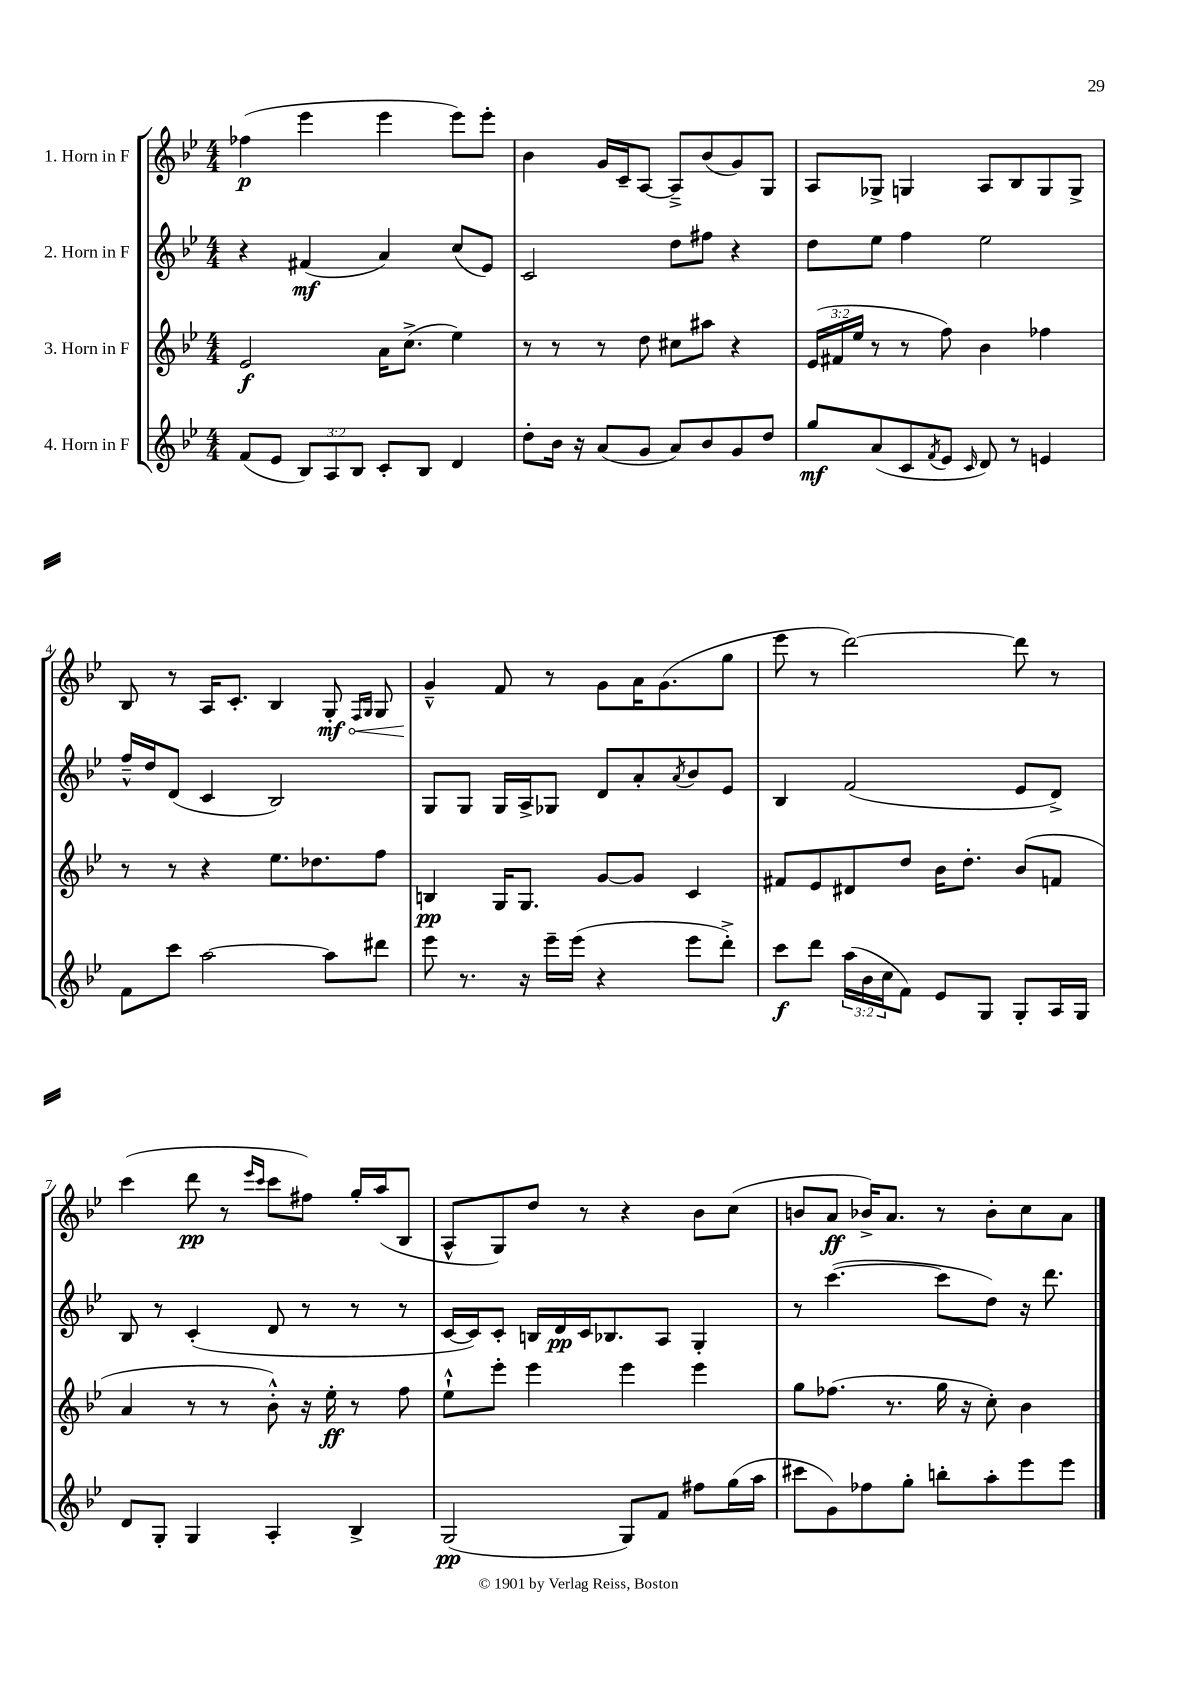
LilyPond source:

<<
\new StaffGroup <<
\new Staff = "s0" \with { instrumentName = "1. Horn in F" } {
    \clef treble \key bes \major \numericTimeSignature \time 4/4
    fes''4\p( ees'''4 ees'''4 ees'''8) ees'''8-. |
    bes'4 g'16 c'16-- a8~ a8---> bes'8( g'8) g8 |
    a8 ges8-> g4 a8 bes8 g8 g8-> |
    bes8 r8 a16 c'8.-. bes4 \once \override Hairpin.circled-tip = ##t g8-.\mf\< \grace { f16 g16 } g8 |
    g'4---^\! f'8 r8 g'8 a'16 g'8.( g''8 |
    ees'''8 r8 d'''2~) d'''8 r8 |
    c'''4( d'''8\pp r8 \grace { ees'''16 c'''16 } c'''8 fis''8) g''16-. a''16( bes8 |
    a8-^ g8) d''8 r8 r4 bes'8 c''8( |
    b'8 a'8\ff bes'16->) a'8. r8 bes'8-. c''8 a'8 \bar "|." |
}
\new Staff = "s1" \with { instrumentName = "2. Horn in F" } {
    \clef treble \key bes \major \numericTimeSignature \time 4/4
    r4 fis'4\mf( a'4) c''8( ees'8) |
    c'2 d''8 fis''8 r4 |
    d''8 ees''8 f''4 ees''2 |
    f''16---^ d''16 d'8( c'4 bes2) |
    g8 g8 g16 a16-> ges8 d'8 a'8-. \acciaccatura { a'8 } bes'8 ees'8 |
    bes4 f'2( ees'8 d'8->) |
    bes8 r8 c'4-.( d'8 r8 r8 r8 |
    c'16~ c'16) c'8-. b16 d'16\pp c'16 bes8. a8 g4-. |
    r8 c'''4.~( c'''8 d''8) r16 d'''8. \bar "|." |
}
\new Staff = "s2" \with { instrumentName = "3. Horn in F" } {
    \clef treble \key bes \major \numericTimeSignature \time 4/4 \override Staff.TupletNumber.text = #tuplet-number::calc-fraction-text
    ees'2\f a'16 c''8.->( ees''4) |
    r8 r8 r8 d''8 cis''8 ais''8 r4 |
    \tuplet 3/2 { ees'16( fis'16 ees''16 } r8 r8 f''8) bes'4 fes''4 |
    r8 r8 r4 ees''8. des''8. f''8 |
    b4\pp g16 g8. g'8~ g'8 c'4 |
    fis'8 ees'8 dis'8 d''8 bes'16 d''8.-. bes'8( f'8 |
    a'4 r8 r8 bes'8-.-^) r16 ees''16-.\ff r8 f''8 |
    ees''8-!-^ ees'''8-. ees'''4 ees'''4 ees'''4 |
    g''8 fes''8.( r8. g''16 r16 c''8-.) bes'4 \bar "|." |
}
\new Staff = "s3" \with { instrumentName = "4. Horn in F" } {
    \clef treble \key bes \major \numericTimeSignature \time 4/4 \override Staff.TupletNumber.text = #tuplet-number::calc-fraction-text
    f'8( ees'8 \tuplet 3/2 { bes8) a8 bes8 } c'8-. bes8 d'4 |
    d''8-. bes'16 r16 a'8( g'8 a'8) bes'8 g'8 d''8 |
    g''8\mf a'8( c'8 \acciaccatura { f'8 } ees'8 \grace { c'16 } d'8) r8 e'4 |
    f'8 c'''8 a''2~ a''8 dis'''8 |
    ees'''8 r8. r16 ees'''16-- ees'''16( r4 ees'''8 d'''8-.->) |
    c'''8\f d'''8 \tuplet 3/2 { a''16( bes'16 c''16 } f'8) ees'8 g8 g8-. a16 g16 |
    d'8 g8-. g4 a4-. bes4-> |
    g2\pp( g8) f'8 fis''8 g''16( a''16 |
    cis'''8 g'8) fes''8 g''8-. b''8-. a''8-. ees'''8 ees'''8 \bar "|." |
}
>>
>>
